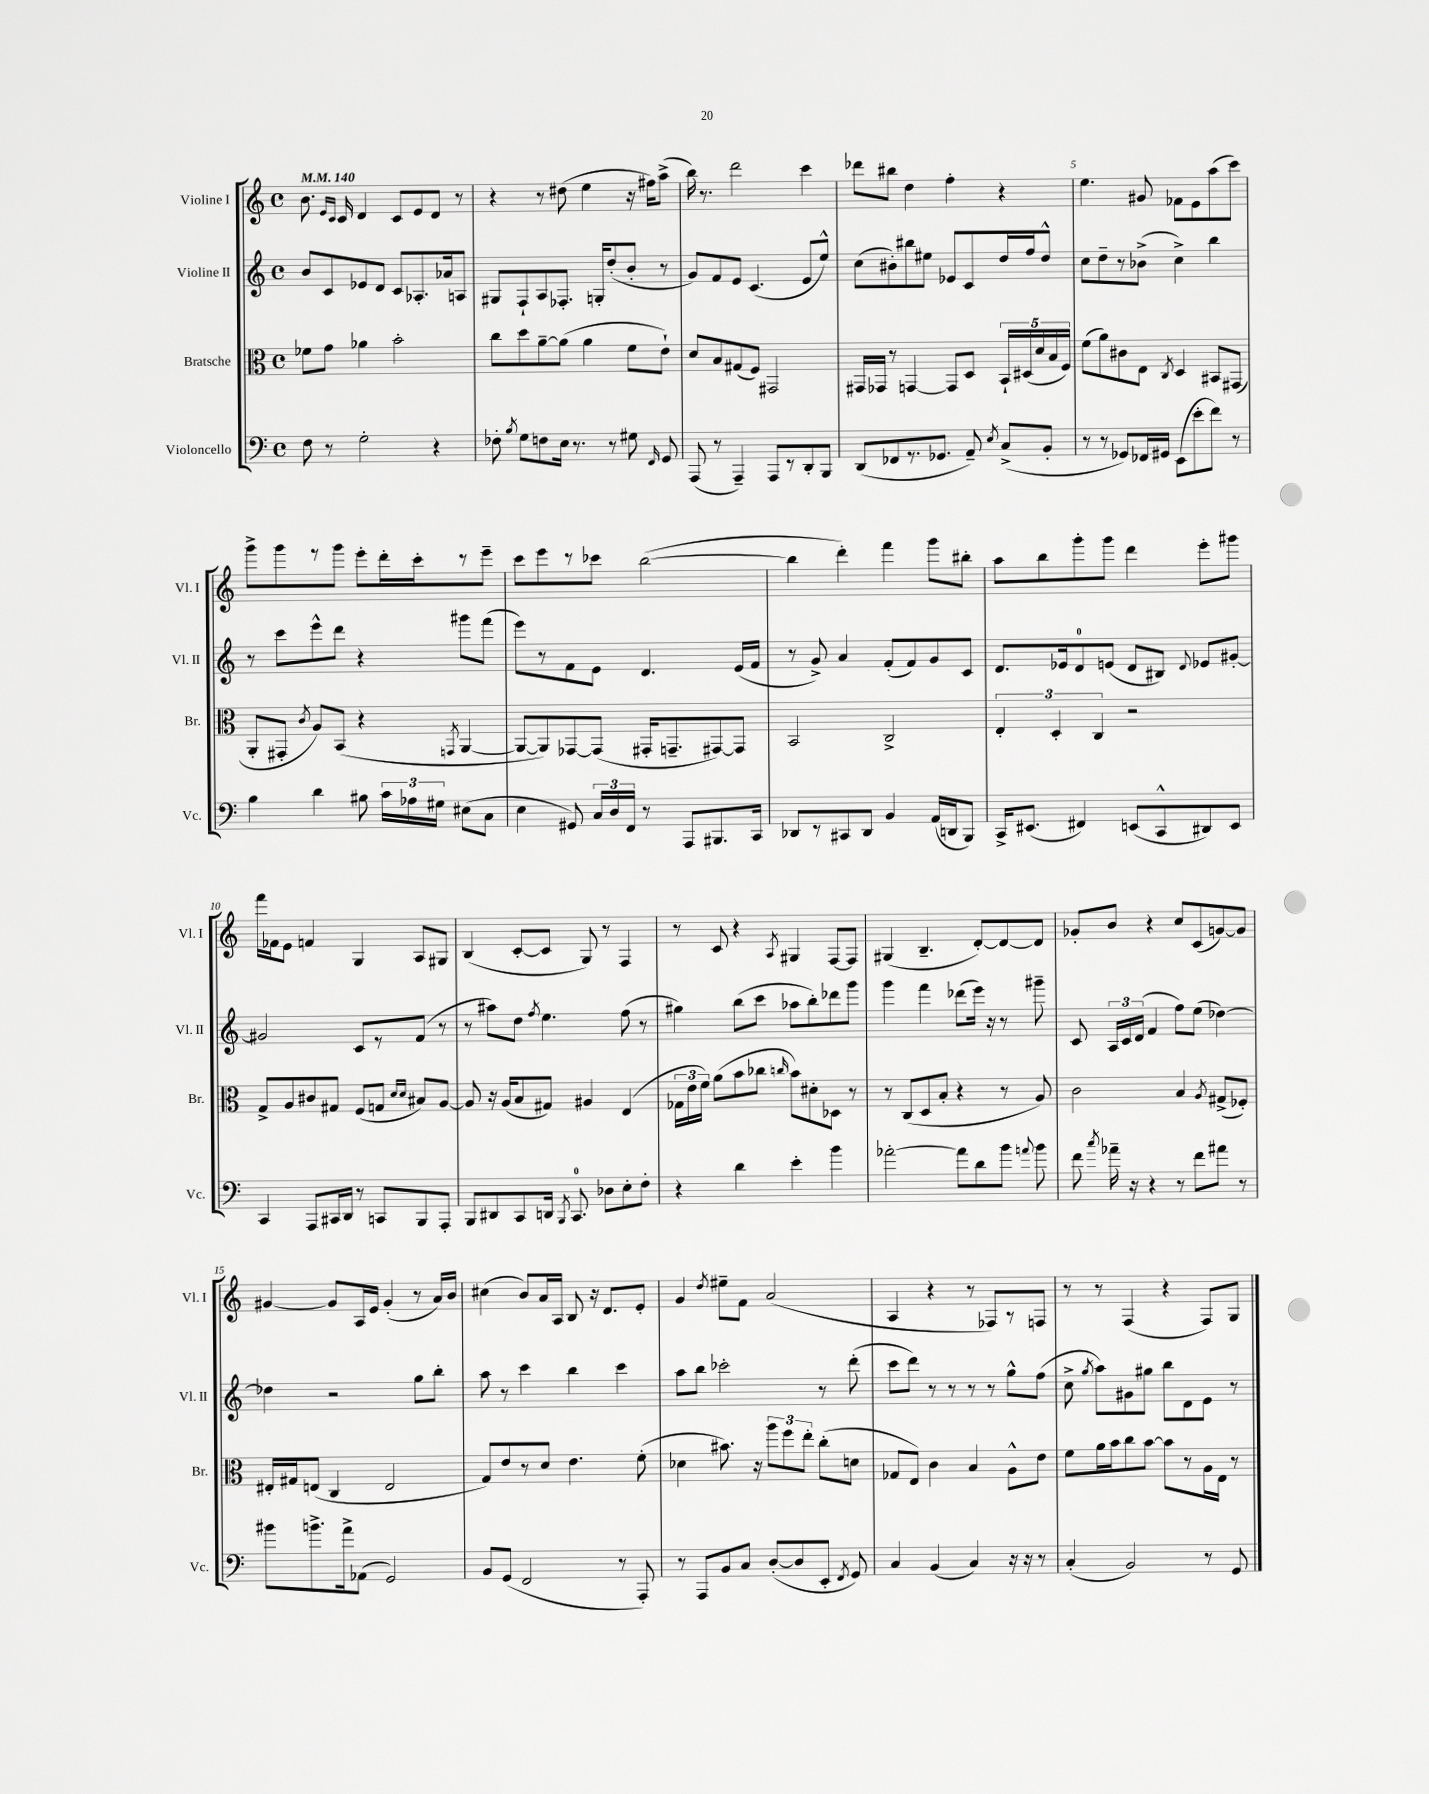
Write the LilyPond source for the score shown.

<<
\new StaffGroup <<
\new Staff = "s0" \with { instrumentName = "Violine I" shortInstrumentName = "Vl. I" } {
    \clef treble \key c \major \defaultTimeSignature \time 4/4 \tempo 4 = 140
    \autoBeamOff b'8. \grace { e'16[ c'16] } c'16 d'4 c'8[ e'8 d'8] r8 |
    r4 r8 dis''8( e''4 r16 fis''16[) a''8]->( |
    b''16) r8. d'''2 c'''4 |
    des'''8[ bis''8] d''4 f''4-. r4 |
    e''4. gis'8 fes'8[ e'8 a''8( c'''8]) |
    g'''8[-> g'''8 r8 g'''8] e'''8[-. d'''16-. c'''16-. r8 e'''8]-- |
    c'''8[ e'''8 r8 ces'''8] b''2~( |
    b''4 d'''4-.) f'''4 g'''8[ bis''8]-. |
    a''8[ b''8 g'''8-. g'''8] d'''4 e'''8[-. gis'''8] |
    f'''16[ fes'16 e'8] f'4 g4 a8[ gis8] |
    b4( c'8[~-. c'8] g8) r8 f4 |
    r8 c'8 r4 \acciaccatura { a8 } gis4 f8[~ f8] |
    gis4( b4.-- d'8[~-.) d'8~ d'8] |
    ges'8[-. b'8] r4 c''8[ c'8( g'8~) g'8] |
    gis'4~ gis'8[ a16 e'16] gis'4-.( r8 a'16[) b'16] |
    cis''4( b'8[) a'16 a16] b8 r16 d'8.[ e'8]-. |
    g'4 \acciaccatura { d''8 } eis''8[-- f'8] a'2( |
    a4 r4 r8 fes8[) r8 f8] |
    r8 r8 f4( r4 f8[) g8] \bar "|." |
}
\new Staff = "s1" \with { instrumentName = "Violine II" shortInstrumentName = "Vl. II" } {
    \clef treble \key c \major \defaultTimeSignature \time 4/4
    \autoBeamOff b'8[ c'8 ees'8 d'8] c'8[ aes8.-. aes'16 a8] |
    gis8[ f8-! a8 fes8.]-. g16[-. d''8-.( b'8]-. r8 |
    g'8[) f'8 e'8] c'4.( e'8[ e''8]-^) |
    c''8[( bis'8-.) bis''8 eis''8] ees'8[ c'8 d''16 f''16 d''8]-^ |
    c''8[ d''8-- r8 bes'8]->( c''4->) b''4 |
    r8 c'''8[ e'''8-^ d'''8] r4 gis'''8[ f'''8]( |
    e'''8[) r8 f'8 e'8] d'4. e'16[( f'16] |
    r8 g'8->) a'4 f'8[-.( f'8) g'8 c'8] |
    d'8.[ ees'16 d'8-0 e'8]( d'8[ bis8]) \appoggiatura { d'8 } ees'8[ gis'8]~-. |
    gis'2 c'8[ r8 f'8]( r8 |
    r8 ais''8[) d''8] \acciaccatura { f''8 } e''4. f''8( r8 |
    gis''4) b''8[( c'''8] aes''8[ b''8-.) des'''8 g'''8] |
    g'''4 f'''4 des'''8[( e'''16]) r16 r8 gis'''8-- |
    c'8 \tuplet 3/2 { a16[ c'16 d'16]( } f'4 f''8[) e''8]( des''4~) |
    des''4 r2 g''8[ b''8]-. |
    a''8 r8 c'''4 b''4 c'''4 |
    a''8[ b''8] ces'''2-. r8 d'''8-.( |
    c'''8[ d'''8]) r8 r8 r8 r8 g''8[-^ f''8]( |
    c''8-> \acciaccatura { g''8 } a''8[) gis'8 gis''8] b''8[ d'8 e'8] r8 \bar "|." |
}
\new Staff = "s2" \with { instrumentName = "Bratsche" shortInstrumentName = "Br." } {
    \clef alto \key c \major \defaultTimeSignature \time 4/4
    \autoBeamOff fes'8[ g'8] aes'4 b'2-. |
    c''8[ d''8 a'8~-- a'8]( a'4 f'8[ e'8]-!) |
    d'8[ b8 gis8( f8]) gis,2 |
    gis,16[ ges,16] r8 g,4~ g,8[ d8] \tuplet 5/4 { b,16[-! dis16( d'16 b16 f16]) } |
    f'8[( a'8) cis'8 e8] \acciaccatura { c8 } d4 bis,8[ gis,8]( |
    a,8[-. gis,8]-. \acciaccatura { c'8 } a8[) b,8]( r4 \acciaccatura { g,8 } a,4~ |
    a,8[~ a,8) ges,8~ ges,8]( gis,16[-. g,8.-- gis,8~) gis,8] |
    b,2 c2-> |
    \tuplet 3/2 { e4-. d4-. c4 } r2 |
    g8[-> a8 cis'8 gis8] f8[( g8] \grace { d'16[ d'16] } bis8[) a8]~ |
    a8 r16 a16[( b8 gis8]) ais4 e4( |
    \tuplet 3/2 { ges16[ e'16 f'16]) } a'8[( b'8 ces''8] \grace { c''16 } b'8[) dis'8-. des8] r8 |
    r8 c8[( d8 b8]-. r4 r8 a8) |
    c'2 b4 \acciaccatura { a8 } gis8[->( fes8]-.) |
    eis16[-. gis16 e8]( c4 e2 |
    g8[) e'8 r8 d'8] e'4. f'8-.( |
    des'4 bis'8.) r16 \tuplet 3/2 { a''8[ f''8 e''8]-. } c''8[-.( d'8] |
    ges8[ e8]) c'4 b4 a8[-^ e'8] |
    f'8[ a'16 b'16 c''8 b'8]~ b'8[ r8 a16 e16] r8 \bar "|." |
}
\new Staff = "s3" \with { instrumentName = "Violoncello" shortInstrumentName = "Vc." } {
    \clef bass \key c \major \defaultTimeSignature \time 4/4
    \autoBeamOff f8 r8 g2-. r4 |
    fes8-. \acciaccatura { b8 } g8[ f8 e16] r8. r8 gis8 \grace { f,16 } g,8 |
    a,,8( r8 a,,4--) a,,8[ r8 d,8-. b,,8] |
    d,8[( fes,8 r8. ges,8.] a,8--) \acciaccatura { e8 } c8[->( b,8]-. |
    r8 r8 ges,8[) fes,16 gis,16] e,8[( e'8-. f'8]) r8 |
    b4 d'4 bis8 \tuplet 3/2 { c'16[ aes16 gis16] } eis8[( c8] |
    e4 gis,8) \tuplet 3/2 { c16[ d16 f,16] } r8 a,,8[ bis,,8. c,16] |
    des,8[ r8 cis,8 des,8] b,4 a,16[( d,16 b,,8]) |
    c,16[-> eis,8.]( fis,4) e,8[( c,8-^ dis,8) e,8] |
    c,4 a,,8[ cis,16 d,16] r8 c,8[ b,,8 a,,8]-. |
    b,,8[ dis,8 c,8 d,16] \acciaccatura { b,,8 } c,8.-0 des8[ e8-. f8]-. |
    r4 d'4 e'4-. b'4 |
    aes'2~-. aes'8[ d'8 b'8] \appoggiatura { a'8 } b'8 |
    f'8 \acciaccatura { c''8 } aes'16-- r16 r4 r8 f'8[ ais'8] r8 |
    bis'8[ b'8.-> a'16-> aes,8]( g,2) |
    b,8[ g,8]( f,2 r8 a,,8-.) |
    r8 a,,8[ b,8 c8] d8[~-.( d8 e,8]-. \acciaccatura { f,8 } g,8) |
    c4 b,4( c4) r16 r16 r8 |
    c4-.( b,2) r8 g,8 \bar "|." |
}
>>
>>
\layout { \context { \Score \override BarNumber.break-visibility = ##(#f #t #t) barNumberVisibility = #(every-nth-bar-number-visible 5) } }
